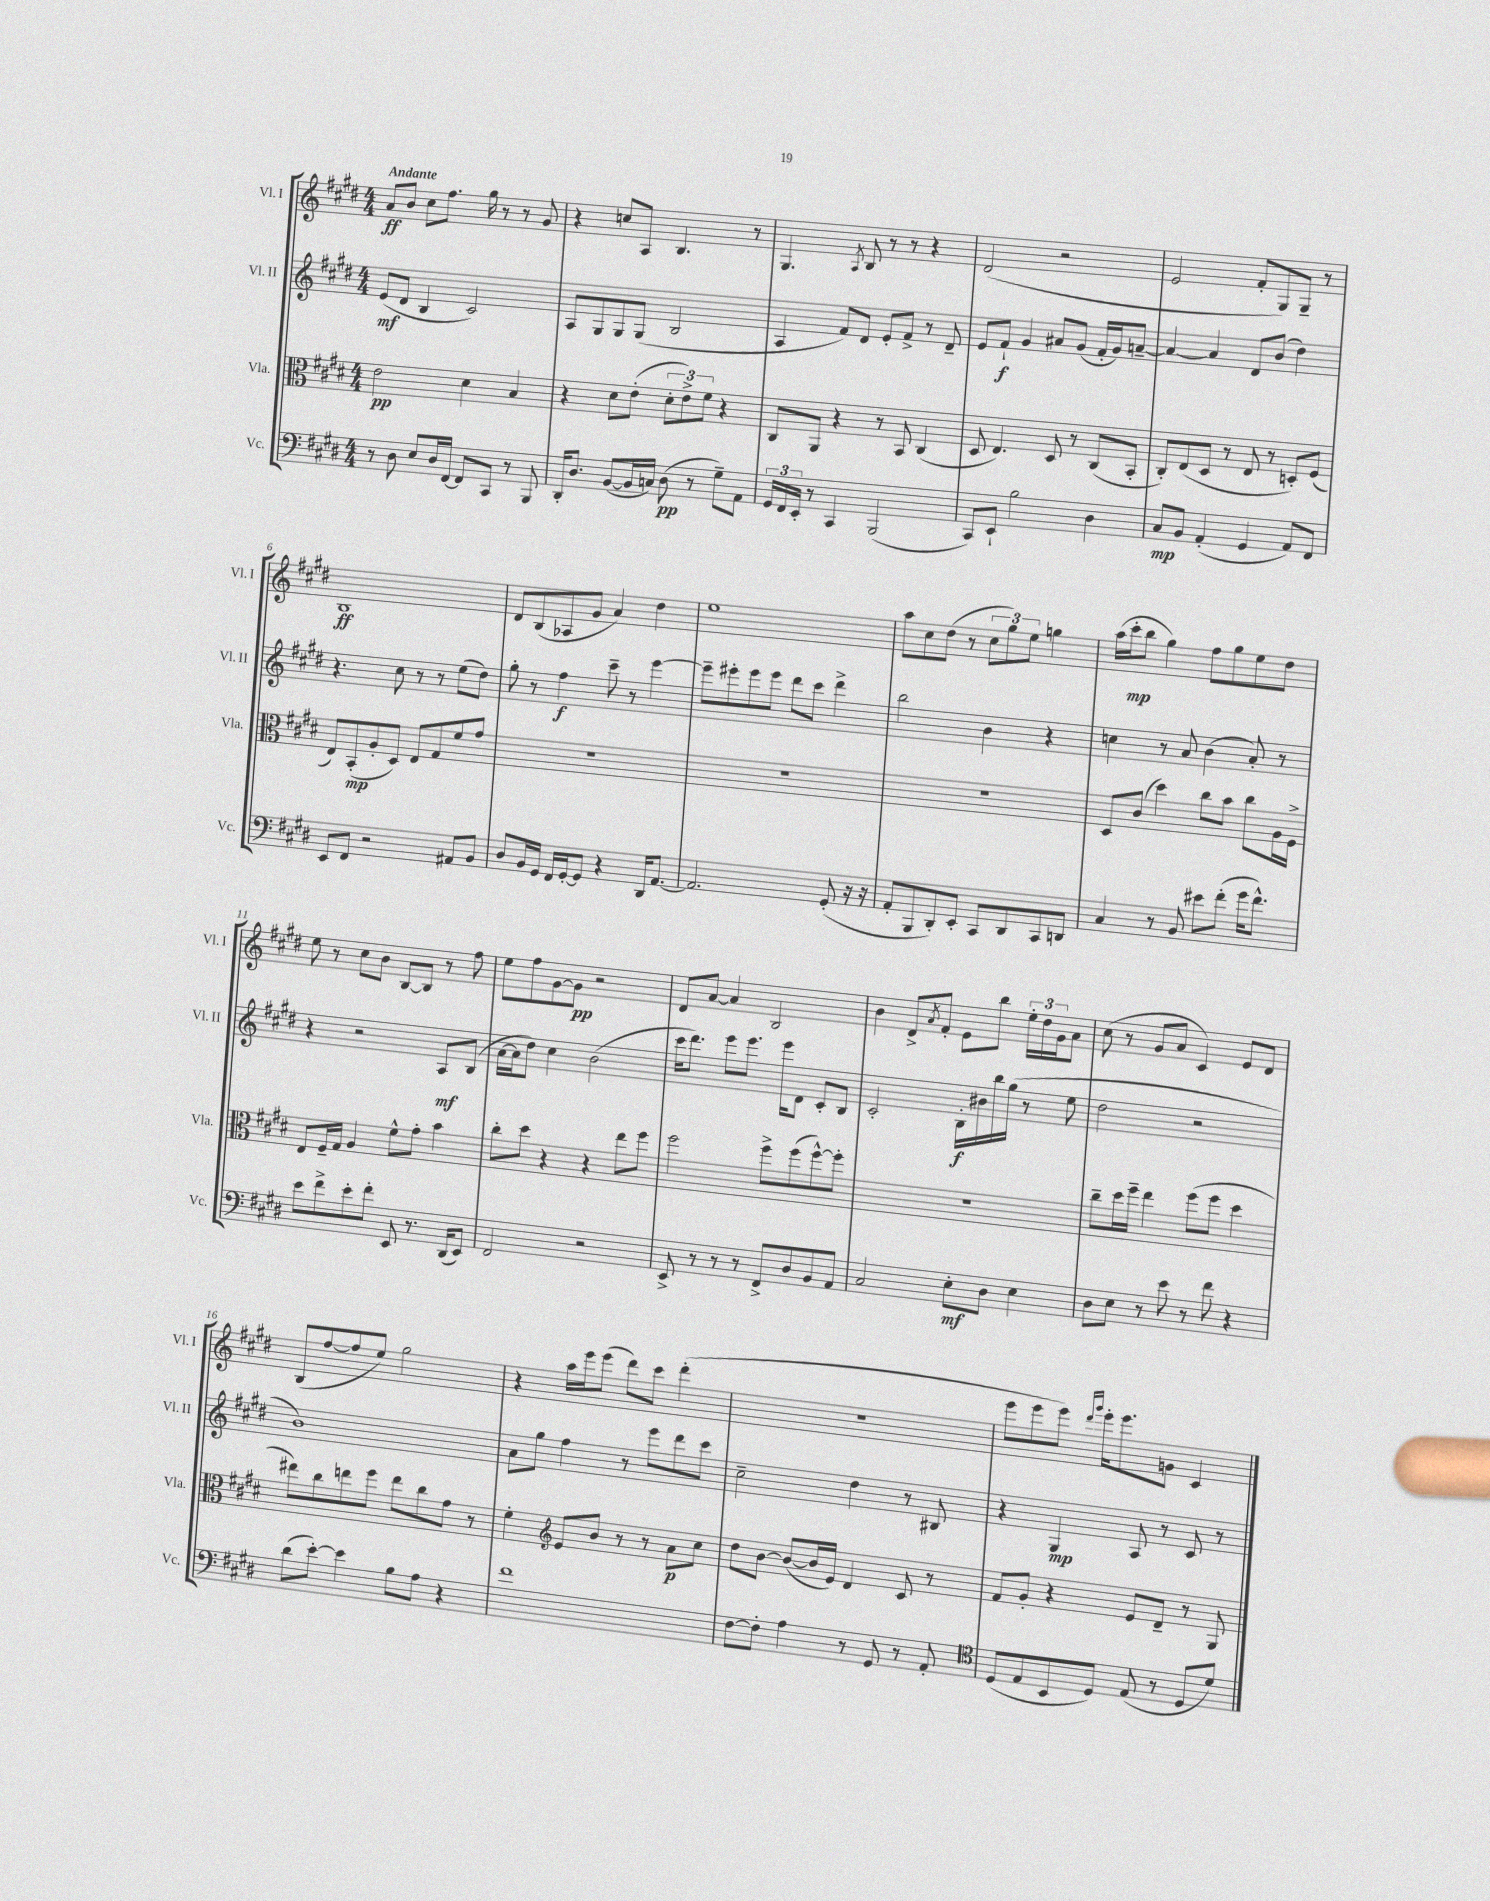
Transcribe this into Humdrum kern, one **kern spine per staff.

**kern	**dynam	**kern	**dynam	**kern	**dynam	**kern	**dynam
*part4	*part4	*part3	*part3	*part2	*part2	*part1	*part1
*staff4	*staff4	*staff3	*staff3	*staff2	*staff2	*staff1	*staff1
*I"Vc.	*	*I"Vla.	*	*I"Vl. II	*	*I"Vl. I	*
*I'Vc.	*	*I'Vla.	*	*I'Vl. II	*	*I'Vl. I	*
*clefF4	*	*clefC3	*	*clefG2	*	*clefG2	*
*k[f#c#g#d#]	*	*k[f#c#g#d#]	*	*k[f#c#g#d#]	*	*k[f#c#g#d#]	*
*M4/4	*	*M4/4	*	*M4/4	*	*M4/4	*
=1	=1	=1	=1	=1	=1	=1	=1
!	!	!	!	!	!	!LO:TX:a:B:t=Andante	!
8r	.	2e\	pp	(8e/L	mf	8a/L	ff
8D#\	.	.	.	8d#/J	.	8b/J	.
8E/L	.	.	.	4B/	.	8cc#\L	.
16D#/L	.	.	.	.	.	8.ff#\J	.
[16FF#/JJ	.	.	.	.	.	.	.
8FF#/L]	.	4d#\	.	2c#/)	.	.	.
.	.	.	.	.	.	16gg#\	.
8CC#/J	.	.	.	.	.	8r	.
8r	.	4B/	.	.	.	8r	.
8BBB/	.	.	.	.	.	8g#/	.
=2	=2	=2	=2	=2	=2	=2	=2
16DD#'/KL	.	4r	.	8A/L	.	4r	.
8.D#/J	.	.	.	.	.	.	.
.	.	.	.	8G#/	.	.	.
([8BB/L	.	8d#\L	.	8G#/	.	8ccn/L	.
16BB/L]	.	(8e'\J	.	(8G#/J	.	8A/J	.
16Cn/JJ)	.	.	.	.	.	.	.
(8D#\	pp	12d#'\L	.	2B/	.	4.B/	.
.	.	12e^\)	.	.	.	.	.
8r	.	.	.	.	.	.	.
.	.	12f#\J	.	.	.	.	.
8G#~\L)	.	4r	.	.	.	.	.
8AA\J	.	.	.	.	.	8r	.
=3	=3	=3	=3	=3	=3	=3	=3
24GG#/LL	.	8C#/L	.	4A/	.	4.G#/	.
24FF#/	.	.	.	.	.	.	.
24EE'/JJ	.	.	.	.	.	.	.
8r	.	8AA/J	.	.	.	.	.
4CC#/	.	4r	.	8f#/L)	.	.	.
.	.	.	.	.	.	8qA/	.
.	.	.	.	8d#/J	.	8B/	.
(2BBB/	.	8r	.	8e'/L	.	8r	.
.	.	8BB/	.	8f#^/J	.	8r	.
.	.	(4C#/	.	8r	.	4r	.
.	.	.	.	8d#~/	.	.	.
=4	=4	=4	=4	=4	=4	=4	=4
8CC#/L)	.	8D#/	.	8e/L	.	(2d#/	.
8EE`/J	.	4.E/)	.	8f#`/J	f	.	.
2B\	.	.	.	4g#/	.	.	.
.	.	8D#/	.	8a#X/L	.	2r	.
.	.	8r	.	(8g#/J	.	.	.
4D#\	.	(8C#/L	.	16f#'/LL	.	.	.
.	.	.	.	16g#/J)	.	.	.
.	.	8BB'/J	.	[8an~/J	.	.	.
=5	=5	=5	=5	=5	=5	=5	=5
8C#/L	mp	8C#'/L)	.	4a/_	.	2e/	.
8BB/J	.	(8E/	.	.	.	.	.
(4AA'/	.	8D#/J	.	4a/]	.	.	.
.	.	8r	.	.	.	.	.
4GG#/	.	8E/	.	8d#/L	.	8f#'/L	.
.	.	8r	.	(8b/J	.	8G#/)	.
8AA/L)	.	8Dn'/L)	.	4dd#\)	.	8G#~/J	.
8FF#/J	.	(8F#/J	.	.	.	8r	.
!!LO:LB:g=z
=6	=6	=6	=6	=6	=6	=6	=6
8EE/L	.	8E/L)	.	4.r	.	1B	ff
8FF#/J	.	(8BB'/	mp	.	.	.	.
2r	.	8A'/	.	.	.	.	.
.	.	8D#/J)	.	8cc#\	.	.	.
.	.	8E/L	.	8r	.	.	.
.	.	8G#/	.	8r	.	.	.
8AA#X/L	.	8f#/	.	(8ee\L	.	.	.
8BB/J	.	8g#/J	.	8dd#\J)	.	.	.
=7	=7	=7	=7	=7	=7	=7	=7
8D#/L	.	1r	.	8gg#'\	.	8d#/L	.
16BB/L	.	.	.	8r	.	(8B/	.
16GG#/JJ	.	.	.	.	.	.	.
16FF#/LL	.	.	.	4ff#\	f	8A-X/	.
[16GG#'/J	.	.	.	.	.	.	.
8GG#/J]	.	.	.	.	.	8g#/J	.
4r	.	.	.	8ccc#~\	.	4a/)	.
.	.	.	.	8r	.	.	.
16DD#/KL	.	.	.	[4eee\	.	4dd#\	.
[8.AA/J	.	.	.	.	.	.	.
=8	=8	=8	=8	=8	=8	=8	=8
2.AA/]	.	1r	.	8eee~\L]	.	1ee	.
.	.	.	.	8eee#X'\	.	.	.
.	.	.	.	8eee#\	.	.	.
.	.	.	.	8eee#\J	.	.	.
.	.	.	.	8ddd#\L	.	.	.
.	.	.	.	8ccc#\J	.	.	.
(8GG#'/	.	.	.	4ddd#^\	.	.	.
16r	.	.	.	.	.	.	.
16r	.	.	.	.	.	.	.
=9	=9	=9	=9	=9	=9	=9	=9
8AA'/L	.	1r	.	2bb\	.	8aa\L	.
8BBB/	.	.	.	.	.	8cc#\	.
8DD#'/)	.	.	.	.	.	(8dd#\J	.
8EE'/J	.	.	.	.	.	8r	.
8CC#/L	.	.	.	4b\	.	12cc#\L	.
.	.	.	.	.	.	12gg#\)	.
8DD#/	.	.	.	.	.	.	.
.	.	.	.	.	.	12ee\J	.
8CC#/	.	.	.	4r	.	4ggn\	.
8DDn/J	.	.	.	.	.	.	.
=10	=10	=10	=10	=10	=10	=10	=10
4C#/	.	8D#/L	.	4ccn\	.	(16aa\LL	.
.	.	.	.	.	.	16ccc#'\J	mp
.	.	(8c#/J	.	.	.	8bb\J	.
8r	.	4dd#\)	.	8r	.	4gg#\)	.
8BB/	.	.	.	8a/	.	.	.
8e#X\L	.	8cc#\L	.	(4b\	.	8ff#\L	.
(8f#'\J	.	8b\J	.	.	.	8gg#\	.
16g#\KL	.	8cc#\L	.	8a'/)	.	8ee\	.
8.f#^^\J)	.	.	.	.	.	.	.
.	.	16A\L	.	8r	.	8dd#\J	.
.	.	16F#^\JJ	.	.	.	.	.
!!LO:LB:g=z
=11	=11	=11	=11	=11	=11	=11	=11
8e\L	.	8E/L	.	4r	.	8ee\	.
8f#^\	.	16F#~/L	.	.	.	8r	.
.	.	16G#/JJ	.	.	.	.	.
8e'\	.	4A/	.	2r	.	8cc#\L	.
8f#'\J	.	.	.	.	.	8b\J	.
8EE/	.	8f#^^\L	.	.	.	[8B/L	.
8.r	.	8g#'\J	.	.	.	8B/J]	.
.	.	4b\	.	8A/L	mf	8r	.
(16DD#/KL	.	.	.	.	.	.	.
8EE/J)	.	.	.	(8B/J	.	8ff#\	.
=12	=12	=12	=12	=12	=12	=12	=12
2FF#/	.	8cc#'\L	.	[16a\LL	.	8ee\L	.
.	.	.	.	16a\J]	.	.	.
.	.	8dd#\J	.	8dd#\J)	.	8ff#\	.
.	.	4r	.	4cc#\	.	[8g#\	.
.	.	.	.	.	.	8g#\J]	pp
2r	.	4r	.	(2b\	.	2r	.
.	.	8ee\L	.	.	.	.	.
.	.	8ff#\J	.	.	.	.	.
=13	=13	=13	=13	=13	=13	=13	=13
8EE^/	.	2ff#\	.	16ccc#\KL	.	8d#/L	.
.	.	.	.	8.ddd#\J)	.	.	.
8r	.	.	.	.	.	[8a/J	.
8r	.	.	.	8eee\L	.	4a/]	.
8r	.	.	.	8.eee\J	.	.	.
8FF#^/L	.	8ff#^\L	.	.	.	2B/	.
.	.	.	.	16eee\KL	.	.	.
8D#/	.	(8ff#\	.	8d#\J	.	.	.
8BB/	.	[8ff#^^\)	.	8c#'/L	.	.	.
8AA/J	.	8ff#'\J]	.	8B/J	.	.	.
=14	=14	=14	=14	=14	=14	=14	=14
2C#/	.	1r	.	2c#'/	.	4b\	.
.	.	.	.	.	.	8d#^/L	.
.	.	.	.	.	.	8qa/	.
.	.	.	.	.	.	8f#'/J	.
8E'\L	mf	.	.	16B'\LL	f	8e\L	.
.	.	.	.	16b#X\	.	.	.
8D#\J	.	.	.	16bb\	.	8bb\J	.
.	.	.	.	(16gg#\JJ	.	.	.
4E\	.	.	.	8r	.	24ee'\LL	.
.	.	.	.	.	.	24dd#\	.
.	.	.	.	.	.	24g#\J	.
.	.	.	.	8ee\	.	8a\J	.
=15	=15	=15	=15	=15	=15	=15	=15
8D#\L	.	8cc#~\L	.	2dd#\	.	(8cc#\	.
8E\J	.	16dd#\L	.	.	.	8r	.
.	.	16ff#~\JJ	.	.	.	.	.
8r	.	4ee\	.	.	.	8g#/L	.
8e\	.	.	.	.	.	8a/J	.
8r	.	(8ff#\L	.	2r	.	4c#/)	.
8f#\	.	8ff#\J	.	.	.	.	.
4r	.	4dd#\	.	.	.	8e/L	.
.	.	.	.	.	.	8d#/J	.
!!LO:LB:g=z
=16	=16	=16	=16	=16	=16	=16	=16
(8d#\L	.	8ee#X\L)	.	1b)	.	(8B/L	.
[8e'\J)	.	8cc#\	.	.	.	[8ff#/	.
4e\]	.	8een\	.	.	.	8ff#/]	.
.	.	8ff#\J	.	.	.	8ee/J)	.
8B\L	.	8ee\L	.	.	.	2gg#\	.
8A\J	.	8cc#\	.	.	.	.	.
4r	.	8g#\J	.	.	.	.	.
.	.	8r	.	.	.	.	.
=17	=17	=17	=17	=17	=17	=17	=17
1f#	.	4f#'\	.	8a\L	.	4r	.
.	.	.	.	8gg#\J	.	.	.
*	*	*clefG2	*	*	*	*	*
.	.	8e/L	.	4ff#\	.	16aa\LL	.
.	.	.	.	.	.	16eee\J	.
.	.	8b/J	.	.	.	(8eee\J	.
.	.	8r	.	8r	.	8ddd#\L)	.
.	.	8r	.	8eee\L	.	8ccc#\J	.
.	.	8a\L	p	8ddd#\	.	(4ddd#'\	.
.	.	8cc#\J	.	8ccc#\J	.	.	.
=18	=18	=18	=18	=18	=18	=18	=18
[8F#\L	.	8dd#\L	.	2cc#~\	.	1r	.
8F#'\J]	.	[8b\J	.	.	.	.	.
4A\	.	(8b/L_	.	.	.	.	.
.	.	16b/L]	.	.	.	.	.
.	.	16e/JJ)	.	.	.	.	.
8r	.	4d#/	.	4dd#\	.	.	.
8GG#/	.	.	.	.	.	.	.
8r	.	8c#/	.	8r	.	.	.
8AA'/	.	8r	.	8B#X/	.	.	.
=19	=19	=19	=19	=19	=19	=19	=19
*clefC4	*	*	*	*	*	*	*
(8D#/L	.	8f#/L	.	4r	.	8eee\L	.
8E/	.	8g#'/J	.	.	.	8eee\	.
8BB/	.	4r	.	4G#/	mp	8eee\J)	.
.	.	.	.	.	.	16qqddd#/LL	.
.	.	.	.	.	.	16qqggg#/JJ	.
8D#/J)	.	.	.	.	.	16eee'\KL	.
.	.	.	.	.	.	8.eee\	.
(8E/	.	8e/L	.	8A/	.	.	.
8r	.	8d#~/J	.	8r	.	8gn\J	.
8D#/L	.	8r	.	8c#/	.	4c#/	.
8d#/J)	.	8G#/	.	8r	.	.	.
==	==	==	==	==	==	==	==
*-	*-	*-	*-	*-	*-	*-	*-
